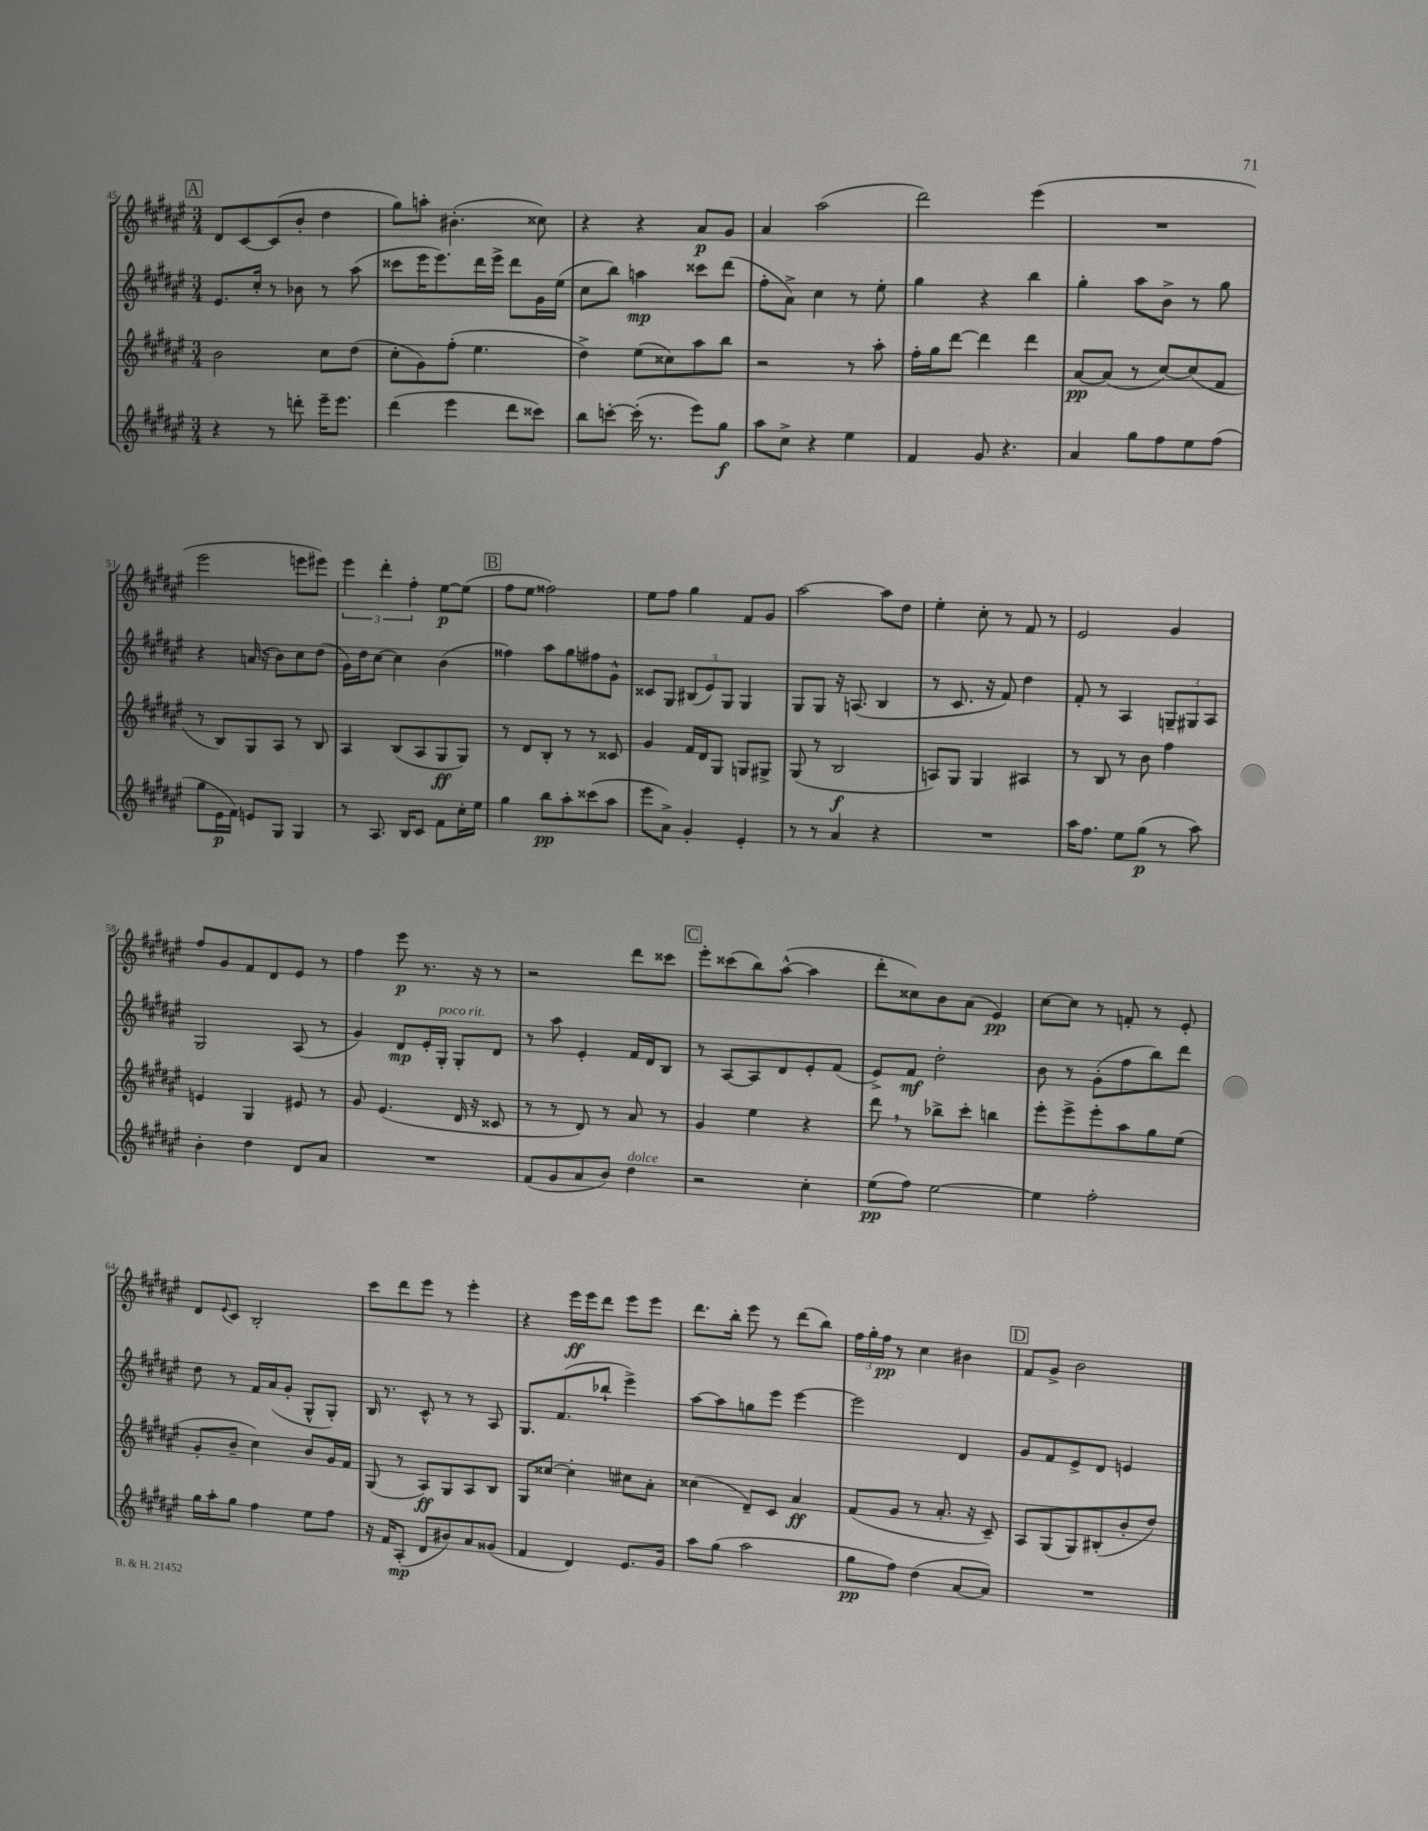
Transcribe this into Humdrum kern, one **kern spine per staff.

**kern	**kern	**kern	**kern
*staff4	*staff3	*staff2	*staff1
*clefG2	*clefG2	*clefG2	*clefG2
*k[f#c#g#d#a#e#]	*k[f#c#g#d#a#e#]	*k[f#c#g#d#a#e#]	*k[f#c#g#d#a#e#]
*M3/4	*M3/4	*M3/4	*M3/4
4r	2b	8.e#	8d#
.	.	.	[8c#
.	.	16cc#'	.
8r	.	8r	(8c#]
8ddd'	.	8b-	8b'
16eee#~	8cc#	8r	4dd#
8.eee#	.	.	.
.	(8dd#	(8aa#	.
=	=	=	=
(4ddd#	8cc#'	8ccc##	8gg#)
.	8g#)	16eee#	8aa'
.	.	8.eee#)	.
4eee#	(8ff#'	.	(4.b#'
.	4.ee#	16ddd#	.
.	.	16eee#^	.
8ddd#	.	8ddd#	.
8ccc##)	.	16g#	8cc##)
.	.	(16ee#	.
=	=	=	=
8bb	4dd#^)	8cc#	4r
[8ccc'	.	8bb)	.
(16ccc']	(8ee#	4aa	4r
8.r	.	.	.
.	8cc##)	.	.
8eee#)	8aa#	8ccc##	8a#
8gg#	8bb	(8ddd#	8g#
=	=	=	=
8aa#	2r	8ff#'	4a#
8cc#^	.	8a#^)	.
4r	.	4cc#	(2aa#
4ee#	8r	8r	.
.	8aa#'	8ee#'	.
=	=	=	=
4f#	16ff#'	4gg#	2ddd#)
.	16gg#	.	.
.	[8ddd#	.	.
8g#	4ddd#]	4r	.
4.r	.	.	.
.	4ddd#	4bb	(4eee#
=	=	=	=
4a#	[8a#	4gg#'	2.r
.	(8a#]	.	.
8gg#	8r	8aa#	.
8ff#	[8cc#)	8b^	.
8ee#	(8cc#]	8r	.
(8ff#	8f#	8gg#	.
=	=	=	=
8gg#	8r	4r	2eee#
16e#	8B)	.	.
16f#)	.	.	.
8e	8G#	(16a	.
.	.	16r	.
8G#	8A#	8b)	.
4G#	8r	8cc#	8eee
.	8B	(8dd#	8eee#)
=	=	=	=
8r	4A#	16g#)	6eee#
.	.	16dd#	.
8.A#	.	[8cc#	.
.	.	.	6ddd#'
.	(8B	4cc#]	.
16B	.	.	.
.	.	.	6ff#'
8c#	8A#	.	.
8f#	8G#	(4b	[8ee#
16cc#'	8G#)	.	(8ee#]
16ee#	.	.	.
=	=	=	=
4gg#	8r	4ff##)	8ff#
.	8d#	.	8ee#
8bb	8B'	8aa#	2ff##)
8aa#'	8r	8gg#	.
(8ccc##	8r	8ff#	.
8aa#	8c##	8g#^^	.
=	=	=	=
8eee#	4g#	8c##	8ee#
8a#^)	.	8G#	8ff#
4g#'	16f#	(12B#	4gg#
.	16d#	.	.
.	.	12e#)	.
.	8G#	.	.
.	.	12G#	.
4e#'	8G	4G#	8f#
.	8G#^	.	8g#
=	=	=	=
8r	(8G#	8G#	[2aa#
8r	8r	8G#	.
4a#	2B	16r	.
.	.	(8.A	.
4r	.	4B	8aa#]
.	.	.	8dd#
=	=	=	=
2.r	8A)	8r	4ee#'
.	8G#	8.c#	.
.	4G#	.	8cc#'
.	.	16r	.
.	.	8f#)	8r
.	4A#	4dd#	8f#
.	.	.	8r
=	=	=	=
16aa#	8r	8f#'	2e#
8.ff#	.	.	.
.	8B	8r	.
8ee#	8r	4A#	.
(8gg#	8b	.	.
8r	4ff#	12G~	4g#
.	.	12G#	.
8aa#)	.	.	.
.	.	12A#	.
=	=	=	=
4b'	4e	2G#	8ff#
.	.	.	8g#
4dd#	4G#	.	8f#
.	.	.	8d#
8d#	8e#	(8A#	8e#
8a#	8r	8r	8r
=	=	=	=
2.r	8g#	4g#)	4ff#
.	(4.e#	.	.
.	.	8d#	8eee#
.	.	16e#'	8.r
.	.	16G#'	.
.	16d#	8G#'	.
.	16r	.	16r
.	8c##	8d#	8r
=	=	=	=
(8f#	8r	8r	2r
8g#	8r	8aa#	.
8a#	8d#)	4e#'	.
8b)	8r	.	.
4dd#	8a#	16f#	8ddd#
.	.	16d#	.
.	8r	8B	8ccc##
=	=	=	=
2r	4g#	8r	8eee#'
.	.	[8A#	(8ccc##
.	4ee#	8A#]	8bb)
.	.	8d#	([8aa#^^
4cc#'	4r	8e#'	4aa#]
.	.	(8f#	.
=	=	=	=
(8ee#	8ddd#	8e#^)	8ddd#'
8ff#)	8r	8f#	8cc##)
[2ee#	8bb-^	2dd#'	8b
.	8ccc#'	.	(8a#
.	4bb	.	4e#)
=	=	=	=
4ee#]	8eee#'	8b	[8cc#
.	8eee#^	8r	8cc#]
2ff#'	8eee#'	(8g#'	8r
.	8aa#	8ff#	8f'
.	8gg#	8bb)	8r
.	(8ee#	8ddd#	8e#'
=	=	=	=
16gg#	8g#'	8dd#	8d#
16aa#'	.	.	.
.	.	.	8qqe#
8gg#	8b~	8r	8c#
4ff#	4cc#)	16f#	2B'
.	.	(16a#	.
.	.	8g#'	.
8ee#	8b	8G#^^	.
8ff#	16g#	8G#')	.
.	16f#	.	.
=	=	=	=
16r	(8G#	16B	8ccc#
16f#	.	8.r	.
(8A#'	8r	.	8ddd#
8d#	8A#)	8c#^^	8eee#
8b#)	8G#	8r	8r
8a#	8A#	8r	4eee#'
(8g##	8B	8A#	.
=	=	=	=
4f#	8G#	8.G#	4r
.	[8cc##	.	.
.	.	(8.f#	.
4d#)	4cc##']	.	16eee#
.	.	.	16eee#
.	.	8bb-`	8ddd#
8.e#	8cc#	4eee#^)	8eee#
.	8a#'	.	8eee#
16g#	.	.	.
=	=	=	=
8aa#	(4cc##	[8aa#	8.ddd#
(8gg#	.	8aa#]	.
.	.	.	16bb'
2aa#	8d#~)	8gg	8eee#
.	8c#	8eee#	8r
.	4a#	[4eee#	(8ddd#
.	.	.	8bb)
=	=	=	=
8gg#	(8f#	2eee#]	24ff#
.	.	.	24gg#'
.	.	.	24ff#
8ff#)	8g#	.	8r
(4dd#	8r	.	4cc#
.	8.a#'	.	.
[8a#	.	4d#	4b#
.	16r	.	.
8a#])	8c#~)	.	.
=	=	=	=
2.r	8A#	8g#	8f#
.	(8G#	8f#	8g#^
.	8G#)	8e#^	2b
.	(8B#'	8d#	.
.	8b'	4e	.
.	8dd#)	.	.
==	==	==	==
*-	*-	*-	*-
